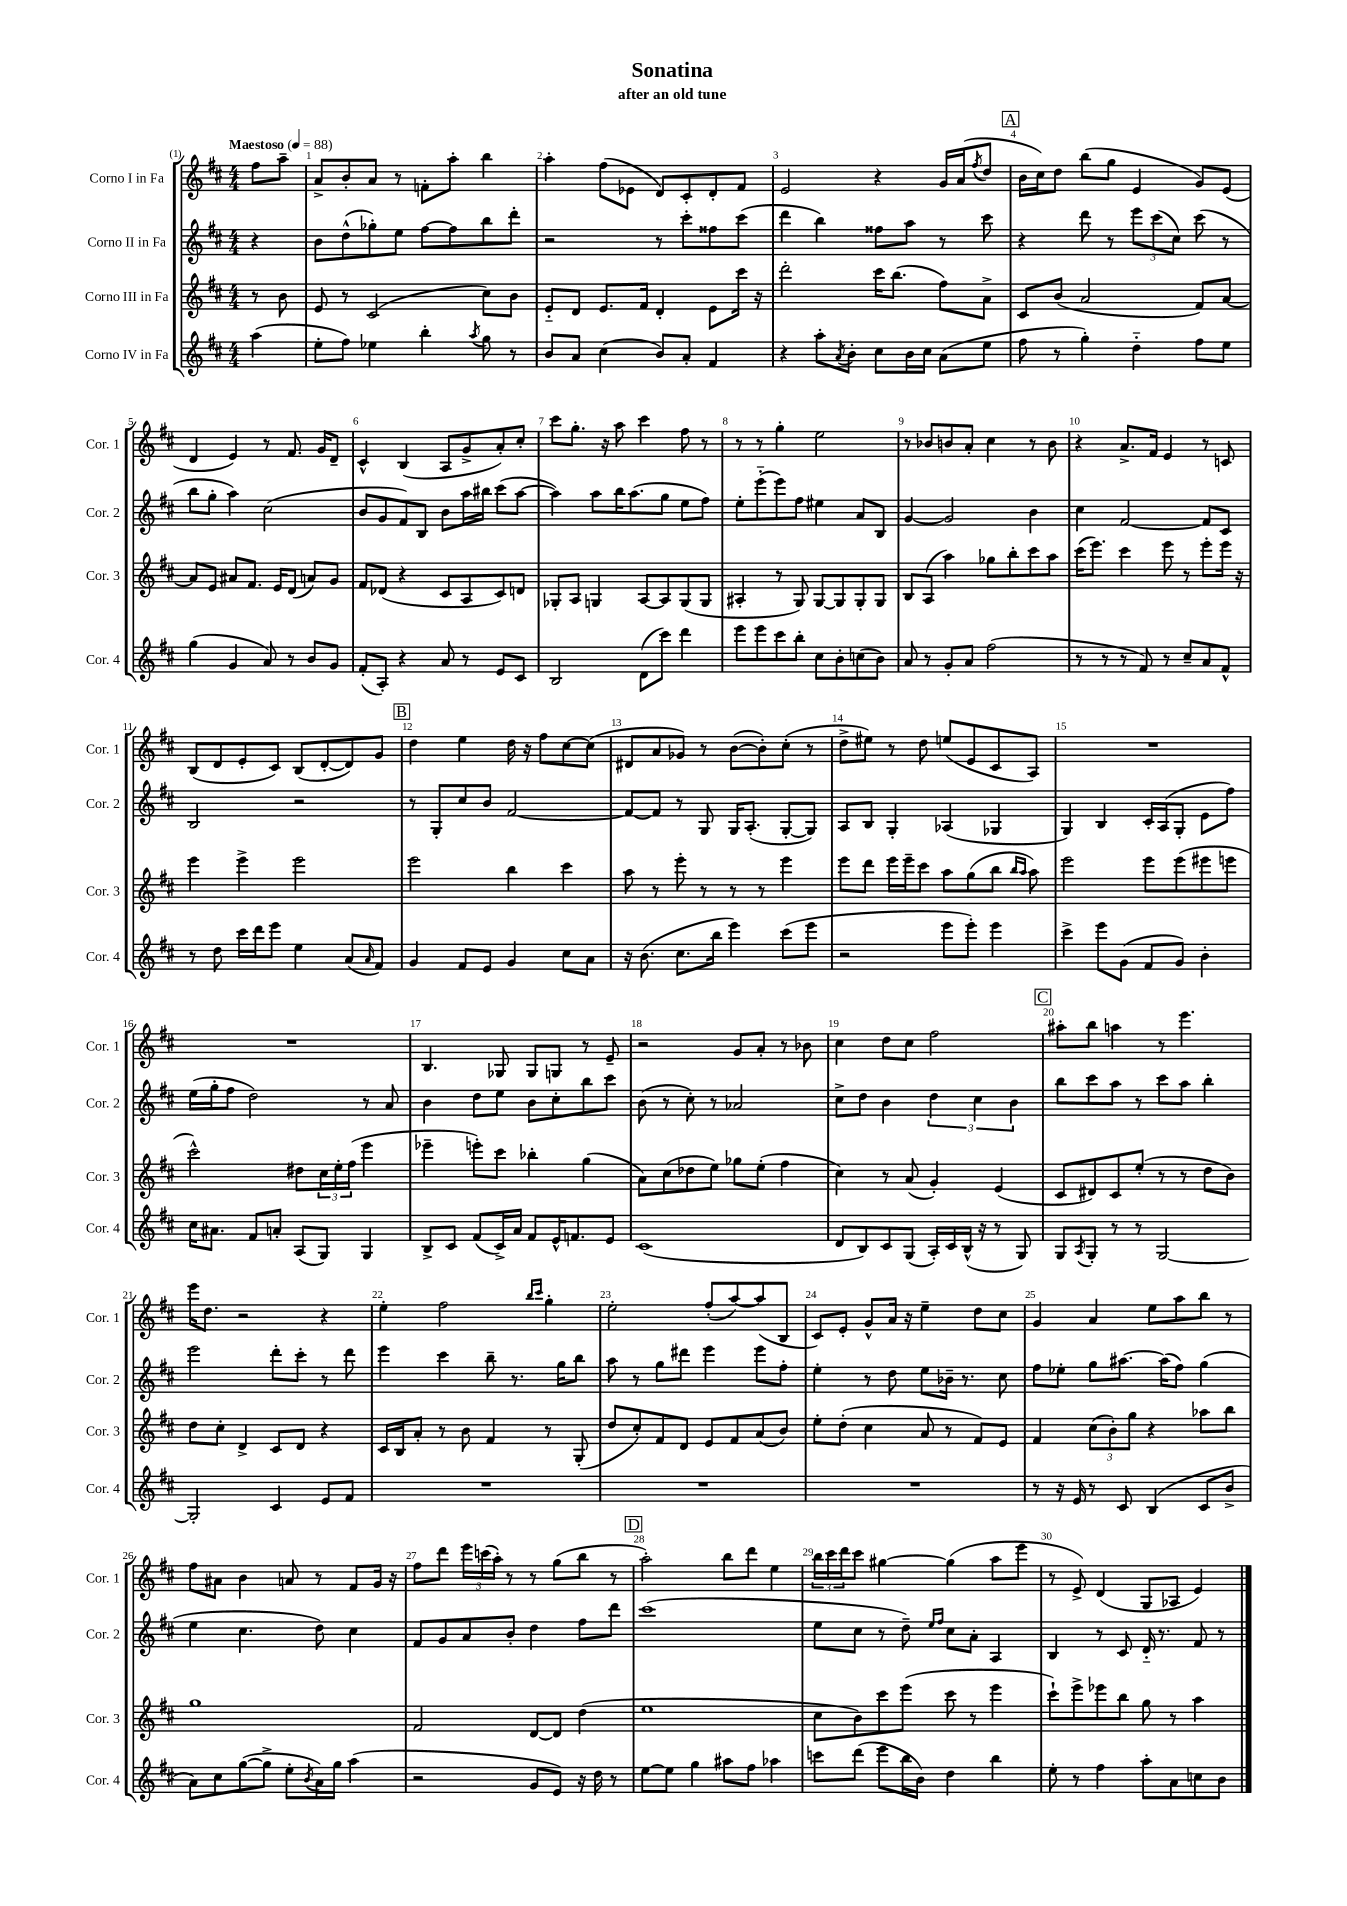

**kern	**kern	**kern	**kern
*staff4	*staff3	*staff2	*staff1
*clefG2	*clefG2	*clefG2	*clefG2
*k[f#c#]	*k[f#c#]	*k[f#c#]	*k[f#c#]
*M4/4	*M4/4	*M4/4	*M4/4
*MM88	*MM88	*MM88	*MM88
(4aa	8r	4r	8ff#
.	8b	.	8aa~
=	=	=	=
8ee'	8e	8b	8a^
8ff#)	8r	(8dd^^	8b'
4ee-	(2c#	8gg-')	8a
.	.	8ee	8r
4bb'	.	[8ff#	8f'
.	.	8ff#]	8aa'
8qaa	.	.	.
8gg	8cc#)	8bb	4bb
8r	8b	8ddd'	.
=	=	=	=
8b	8e'~	2r	4aa'
8a	8d	.	.
(4cc#	8.e	.	(8ff#
.	.	.	8e-
.	16f#	.	.
8b)	4d'	8r	8d)
8a'	.	8ccc#'	8c#'
4f#	8e	8ff##	8d'
.	16ccc#	(8ccc#	8f#
.	16r	.	.
=	=	=	=
4r	2ddd'	4ddd	2e
8aa'	.	4bb)	.
8qa	.	.	.
8b'	.	.	.
8cc#	16ccc#	8ff##	4r
.	(8.bb	.	.
16b	.	8aa	.
16cc#	.	.	.
(8a	8ff#)	8r	16g
.	.	.	(16a
.	.	.	8qff#
8ee	8a^	8ccc#	8dd
=	=	=	=
8ff#	8c#	4r	16b
.	.	.	16cc#)
8r	(8b	.	8dd
4gg')	2a	8ddd	(8bb
.	.	8r	8gg
4dd'~	.	12eee	4e
.	.	(12ccc#	.
.	.	12cc#)	.
8ff#	8f#)	(8ccc#	8g)
8ee	[8a	8r	(8e
=	=	=	=
(4gg	8a]	8bb	4d
.	8e	8gg'	.
4g	8a#	4aa)	4e)
.	8.f#	.	.
8a)	.	(2cc#	8r
.	16e	.	.
8r	(8d	.	8.f#
8b	8a)	.	.
.	.	.	16g
8g	8g	.	8d~
=	=	=	=
(8f#'	8f#	8b	4c#^^
8A')	(8d-	8g	.
4r	4r	8f#)	(4B
.	.	8B	.
8a	8c#	8b	8A
8r	8A	16aa	8g^
.	.	16bb#	.
8e	8c#)	(8ccc#	8a')
8c#	8d	[8aa	8cc#'
=	=	=	=
2B	8G-'	4aa])	8ccc#
.	8A	.	8.gg'
.	4G	8aa	.
.	.	.	16r
.	.	16bb	8aa
.	.	(8.aa	.
(8d	[8A	.	4ccc#
8ccc#)	8A]	8gg	.
4ddd	(8G	8ee	8ff#
.	8G	8ff#)	8r
=	=	=	=
8eee	4A#'	8ee'	8r
8eee	.	(8eee'~	8r
8ccc#	8r	8eee)	4gg'
8bb'	8G)	8ff#	.
8cc#	[8G	4ee#	2ee
8b'	8G]	.	.
(8cc	8G'	8a	.
8b)	8G	8B	.
=	=	=	=
8a	8B	[4g	8r
8r	(8A	.	8b-
8g'	4aa)	2g]	8b
8a	.	.	8a'
(2ff#	8gg-	.	4cc#
.	8bb'	.	.
.	8ccc#	4b	8r
.	8aa	.	8b
=	=	=	=
8r	(16ccc#	4cc#	4r
.	8.eee)	.	.
8r	.	.	.
8r	4ccc#	[2f#	8.a^
8f#)	.	.	.
.	.	.	16f#
8r	8eee	.	4e
8cc#~	8r	.	.
8a	8eee'	8f#]	8r
8f#^^	16eee	8c#	8c
.	16r	.	.
=	=	=	=
8r	4eee	2B	(8B
8dd	.	.	8d
16ccc#	4eee^	.	8e'
16ddd	.	.	.
8eee	.	.	8c#)
4ee	2eee	2r	(8B
.	.	.	[8d'
(8a	.	.	8d])
16qqa	.	.	.
8f#)	.	.	8g
=	=	=	=
4g	2eee	8r	4dd
.	.	8G'	.
8f#	.	8cc#	4ee
8e	.	8b	.
4g	4bb	[2f#	16dd
.	.	.	16r
.	.	.	8ff#
8cc#	4ccc#	.	[8cc#
8a	.	.	(8cc#]
=	=	=	=
16r	8aa	8f#_	8d#
(8.b	.	.	.
.	8r	8f#]	8a
8.cc#	8eee'	8r	8g-)
.	8r	8G	8r
16bb	.	.	.
4eee)	8r	16G	([8b
.	.	(8.A'	.
.	8r	.	8b'])
(8ccc#	4eee	[8G'	(8cc#'
8eee	.	8G])	8r
=	=	=	=
2r	8eee	8A	8dd^
.	8ddd	8B	8ee#)
.	16eee	4G'	8r
.	16eee~	.	.
.	8ccc#	.	8dd
8eee	8aa	(4A-	(8ee
8eee')	(8gg	.	8e
4eee	8bb	4G-	8c#
.	16qqbb	.	.
.	16qqaa	.	.
.	8aa)	.	8A)
=	=	=	=
4ccc#^	2eee	4G)	1r
8eee	.	4B	.
(8g	.	.	.
8f#	8eee	16c#'	.
.	.	(16A	.
8g)	(8eee	8G'	.
4b'	8eee#	8e	.
.	8eee	8ff#)	.
=	=	=	=
16cc#	2ccc#^^)	(16ee	1r
8.a#	.	16gg'	.
.	.	8ff#	.
8f#	.	2dd)	.
8a'	.	.	.
(8A	8dd#	.	.
8G)	24cc#	.	.
.	24ee'	.	.
.	(24ff#	.	.
4G	4eee	8r	.
.	.	8a	.
=	=	=	=
8B^	4eee-~	4b	4.B
8c#	.	.	.
(8f#	8eee')	8dd	.
16c#^)	8ccc#	8ee	8G-
16a	.	.	.
8f#	4bb-'	8b	8G-
16e^^	.	8cc#'	8G
8.f	.	.	.
.	(4gg	8bb	8r
8e	.	8ccc#	8e~
=	=	=	=
(1c#	8a)	(8b	2r
.	(8cc#	8r	.
.	8dd-	8cc#')	.
.	8ee)	8r	.
.	8gg-	2a-	8g
.	(8ee'	.	8a'
.	4ff#	.	8r
.	.	.	8b-
=	=	=	=
8d	4cc#)	8cc#^	4cc#
8B)	.	8dd	.
8c#	8r	4b	8dd
(8G	(8a	.	8cc#
16A')	4g')	6dd	2ff#
16c#	.	.	.
(16B^^	.	.	.
.	.	6cc#	.
16r	.	.	.
8r	(4e	.	.
.	.	6b	.
8G)	.	.	.
=	=	=	=
8G	8c#	8bb	8aa#'
8qA	.	.	.
8G'	8d#)	8ccc#	8bb
8r	8c#	8aa	4aa
8r	(8ee'	8r	.
[2G	8r	8ccc#	8r
.	8r	8aa	4.eee
.	8dd	4bb'	.
.	8b)	.	.
=	=	=	=
2G']	8dd	2eee	16eee
.	.	.	8.dd
.	8cc#'	.	.
.	4d^	.	2r
4c#	8c#	8ddd'	.
.	8d	8ccc#'	.
8e	4r	8r	4r
8f#	.	8ddd	.
=	=	=	=
1r	16c#	4eee	4ee'
.	16B	.	.
.	8a'	.	.
.	8r	4ccc#	2ff#
.	8b	.	.
.	4f#	8bb~	.
.	.	8.r	.
.	.	.	16qqbb
.	.	.	16qqccc#
.	8r	.	4gg'
.	.	16gg	.
.	(8G'	8bb	.
=	=	=	=
1r	8dd	8aa	2ee'
.	8cc#')	8r	.
.	8f#	8gg	.
.	8d	8ddd#	.
.	8e	4eee	(8ff#'
.	8f#	.	[8aa)
.	(8a	8eee	(8aa]
.	8b)	8ff#'	8B
=	=	=	=
1r	8ee'	4ee'	8c#)
.	(8dd'	.	8e'
.	4cc#	8r	8g^^
.	.	8dd	16a
.	.	.	16r
.	8a	8ee	4ee~
.	8r	16b-~	.
.	.	8.r	.
.	8f#)	.	8dd
.	8e	8cc#	8cc#
=	=	=	=
8r	4f#	8ff#	4g
16r	.	8ee-'	.
16e	.	.	.
8r	(12cc#	8gg	4a
.	12b')	.	.
8c#	.	[8.aa#	.
.	12gg	.	.
(4B	4r	.	8ee
.	.	(16aa#]	.
.	.	8ff#)	8aa
8c#	8aa-	(4gg	8bb
8b^	8bb	.	8r
=	=	=	=
8a)	1gg	4ee	8ff#
8cc#	.	.	8a#
([8gg	.	4.cc#	4b
8gg^]	.	.	.
8ee'	.	.	8a
8qb	.	.	.
16a)	.	8dd)	8r
16gg	.	.	.
(4aa	.	4cc#	8f#
.	.	.	16g
.	.	.	16r
=	=	=	=
2r	2f#	8f#	8ff#
.	.	8g	8ddd
.	.	8a	24eee
.	.	.	(24ccc
.	.	.	24aa')
.	.	8b'	8r
8g	[8d	4dd	8r
8e)	8d]	.	(8gg
16r	(4dd	8ff#	8bb
16dd	.	.	.
8r	.	8ddd	8r
=	=	=	=
[8ee	1ee	(1ccc#	2aa')
8ee]	.	.	.
4gg	.	.	.
8aa#	.	.	8bb
8ff#	.	.	8ddd
4aa-	.	.	4ee
=	=	=	=
8ccc	8cc#	8ee	24bb
.	.	.	24ccc#
.	.	.	24ddd
(8ddd	8b)	8cc#	8ccc#
8eee	8ccc#	8r	[4gg#
16bb	(8eee	8dd~)	.
16b)	.	.	.
.	.	16qqee	.
.	.	16qqff#	.
4dd	8ccc#	8cc#	(4gg#]
.	8r	8a'	.
4bb	4eee	4A	8aa
.	.	.	8eee
=	=	=	=
8ee'	8ccc#`)	4B	8r
8r	8eee^	.	8e^)
4ff#	8eee-	8r	(4d
.	8bb	8c#	.
8aa'	8gg	16d'~	8G
.	.	8.r	.
8a	8r	.	8A-
8cc	4aa	8f#	4e)
8b	.	8r	.
==	==	==	==
*-	*-	*-	*-
